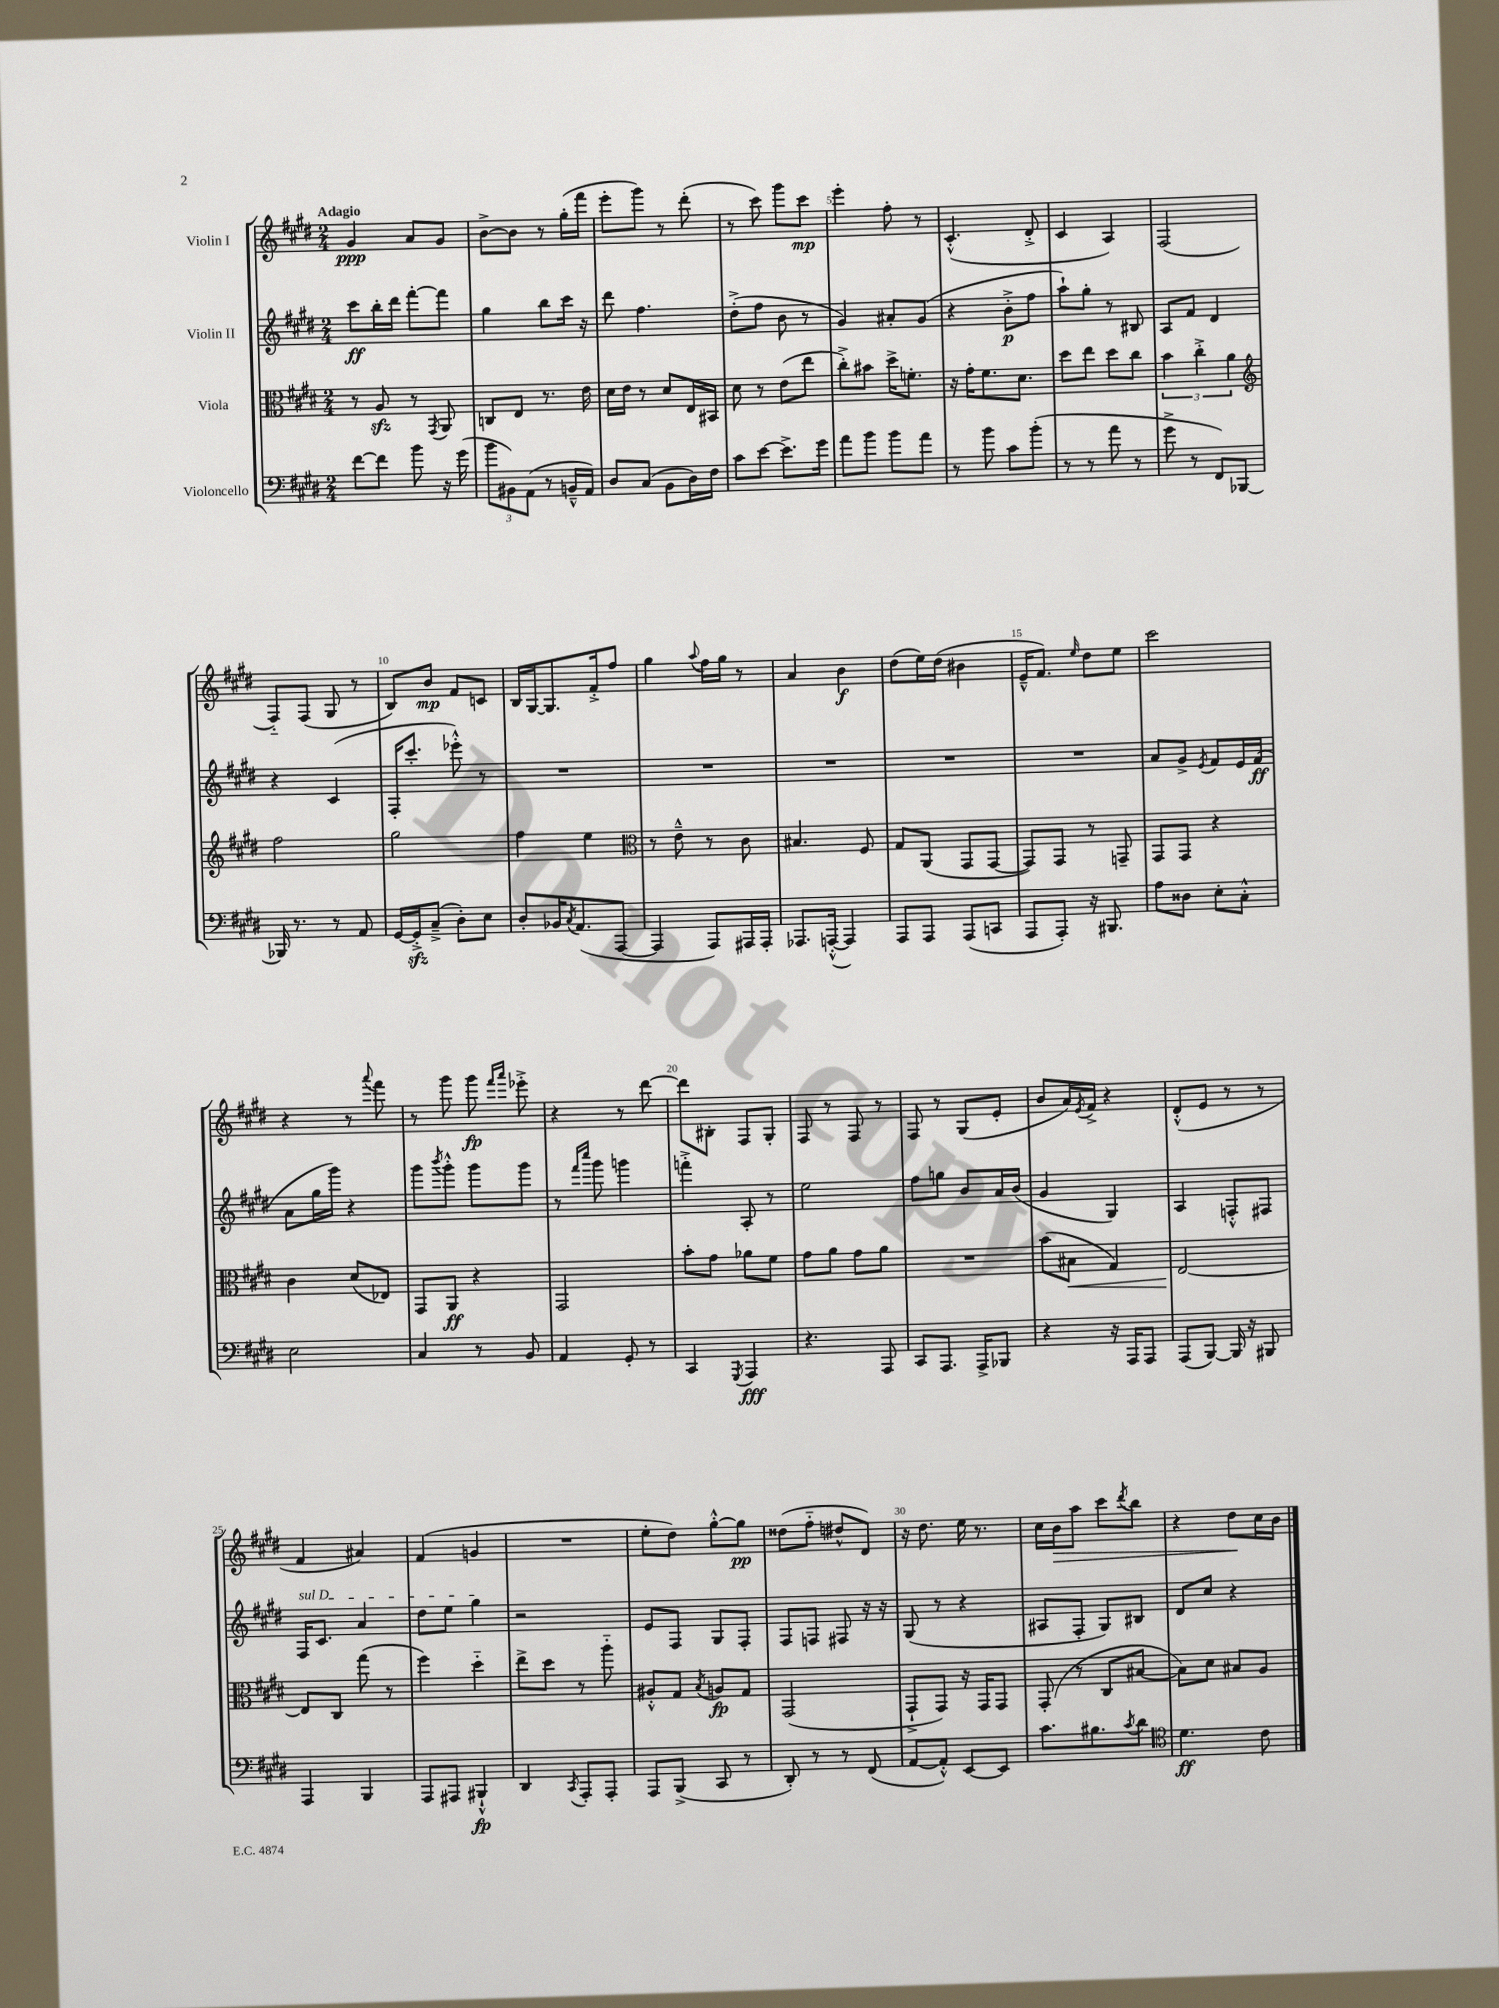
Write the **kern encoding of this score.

**kern	**kern	**kern	**kern
*staff4	*staff3	*staff2	*staff1
*clefF4	*clefC3	*clefG2	*clefG2
*k[f#c#g#d#]	*k[f#c#g#d#]	*k[f#c#g#d#]	*k[f#c#g#d#]
*M2/4	*M2/4	*M2/4	*M2/4
[8f#	8r	8ccc#	4g#
8f#]	8A	16bb'	.
.	.	16ddd#	.
8b	8r	[8fff#'	8a
.	8qGG#	.	.
16r	8AA	8fff#]	8g#
(16g#	.	.	.
=	=	=	=
12b	8C	4gg#	[8b^
12BB#)	.	.	.
.	8E	.	8b]
(12AA	.	.	.
8r	8.r	8bb	8r
16BB~^^	.	16ccc#	(16gg#'
16AA)	16e	16r	16fff#
=	=	=	=
8D#	16d#	8ddd#	8eee'
.	16e	.	.
(8C#	8r	4.ff#	8ggg#)
8BB	8d#	.	8r
16D#)	16E	.	(8ddd#'
16F#	16BB#	.	.
=	=	=	=
8c#	8d#	(8dd#'^	8r
[8e	8r	8ff#	8ccc#)
8.e^]	(8e	8b	8ggg#
.	8ee	8r	8ccc#
16g#	.	.	.
=	=	=	=
8a	8cc#'^)	4g#)	4eee'
8b	8b#	.	.
8b	16dd#^	8a#'	8ff#'
.	8.f'	.	.
8a	.	(8g#	8r
=	=	=	=
8r	16r	4r	(4.c#'^^
.	16g#'	.	.
8b	8.f#	.	.
8c#	.	8b'^	.
.	8.d#	.	.
(8b'	.	8ff#	8d#'^
=	=	=	=
8r	8dd#	8aa`)	4c#
8r	8ee	8gg#'	.
8a	8dd#	8r	4A)
8r	8cc#	8B#	.
=	=	=	=
8g#^	6b	8A	(2F#
8r	.	8f#	.
.	6cc#'^	.	.
8FF#)	.	4d#	.
.	6a	.	.
[8BBB-	.	.	.
=	=	=	=
*	*clefG2	*	*
16BBB-]	2ff#	4r	8F#'~)
8.r	.	.	.
.	.	.	(8F#
8r	.	(4c#	8G#
8AA	.	.	8r
=	=	=	=
[16GG#	2gg#	16F#'	8B)
16GG#'^]	.	8.ccc#'	.
(8C#~^	.	.	8b
8D#')	.	8eee-'^^)	8f#
8E	.	8r	8c
=	=	=	=
8D#'	4ff#	2r	16B
.	.	.	[16G#
16BB-	.	.	8.G#]
8qC#	.	.	.
(8.AA	.	.	.
.	4ee	.	.
.	.	.	16f#'^
[8AAA	.	.	8ff#
=	=	=	=
*	*clefC3	*	*
4AAA]	8r	2r	4gg#
.	8e~^^	.	.
.	.	.	8qqaa
8AAA)	8r	.	16ff#
.	.	.	16gg#
16AAA#	8c#	.	8r
16AAA#'	.	.	.
=	=	=	=
8.AAA-	4.B#	2r	4a
([16AAA'^^	.	.	.
4AAA])	.	.	4b
.	8F#	.	.
=	=	=	=
8AAA	8G#	2r	(8dd#
8AAA	(8AA	.	16ee)
.	.	.	(16dd#
(8AAA	8GG#	.	4b#
8CC	[8GG#	.	.
=	=	=	=
8AAA	8GG#])	2r	16e~^^
.	.	.	8.f#)
8AAA')	8GG#	.	.
.	.	.	16qqee
16r	8r	.	8dd#
8.BBB#	.	.	.
.	8GG~	.	8ee
=	=	=	=
8A	8GG#	8a	2ccc#
8D##	8GG#	8g#^	.
.	.	8qe	.
8E'	4r	8f#	.
8C#'^^	.	16e	.
.	.	(16f#	.
=	=	=	=
2E	4c#	8a	4r
.	.	16gg#	.
.	.	16ggg#)	.
.	(8d#	4r	8r
.	.	.	8qqaaa
.	8E-)	.	8fff#
=	=	=	=
4C#	8GG#	8ggg#	8r
.	.	8qbbb	.
.	8AA	8ggg#'^^	8ggg#
8r	4r	8ggg#	8ggg#
.	.	.	16qqfff#
.	.	.	16qqaaa
8BB	.	8ggg#	8eee-'^
=	=	=	=
4AA	2GG#	8r	4r
.	.	16qqfff#	.
.	.	16qqcccc#	.
.	.	8ggg#	.
8GG#'	.	4ggg	8r
8r	.	.	[8ddd#
=	=	=	=
4CC#	8b'	4fff'^	8ddd#]
.	8g#	.	8B#'
8qGGG#	.	.	.
4AAA	8a-	8A'	8F#
.	8f#	8r	8G#'
=	=	=	=
4.r	8g#	2ee	8F#
.	8a	.	8r
.	8g#	.	8F#
8AAA	8a	.	8r
=	=	=	=
8CC#	2r	8ff#	8F#
8.AAA	.	8gg	8r
.	.	8b	(8G#
16AAA^	.	.	.
8BBB-	.	16a	8e'
.	.	(16b	.
=	=	=	=
4r	(8b	4g#	8b
.	8B#	.	16a)
.	.	.	8qe
.	.	.	16f#^
16r	4G#)	4G#)	4r
16AAA	.	.	.
8AAA	.	.	.
=	=	=	=
(8AAA	[2E	4A	(8d#'^^
[8BBB)	.	.	8e
16BBB]	.	8F'^^	8r
16r	.	.	.
8BBB#	.	8F#	8r
=	=	=	=
4AAA	8E]	16F#	4f#
.	.	8.c#	.
.	8C#	.	.
4BBB	(8gg#	4a	4a#)
.	8r	.	.
=	=	=	=
8AAA	4ff#)	8dd#	(4f#
8AAA#	.	8ee	.
4BBB#`^^	4dd#'~	4gg#	4g
=	=	=	=
4DD#	8ee^	2r	2r
.	8dd#	.	.
8qCC#	.	.	.
8AAA'	8r	.	.
8AAA'	8aa'~	.	.
=	=	=	=
8AAA	8A#'^^	8e	8ee'
(8BBB^	8G#	8F#	8dd#)
.	8qB	.	.
8CC#	8A	8G#	[8gg#'^^
8r	8G#	8F#'	8gg#]
=	=	=	=
8DD#')	(2GG#	8F#	(8dd##
8r	.	8F	8ff#'~
8r	.	8F#	8dd#^^
(8FF#	.	16r	8d#)
.	.	16r	.
=	=	=	=
[8AA	8GG#`^	(8G#	16r
.	.	.	8.dd#
8AA'^^])	8GG#)	8r	.
[8EE	16r	4r	16ee
.	16GG#	.	8.r
8EE]	8GG#	.	.
=	=	=	=
8.c#	(8GG#'	8A#	16cc#
.	.	.	16b
.	8r	8F#'	8aa
8.B#	.	.	.
.	8C#	8G#)	8ccc#
8qc#	.	.	8qddd#
8d#	[8B#	8B#	8bb
=	=	=	=
*clefC4	*	*	*
4.d#	8B#])	8d#	4r
.	8d#	8cc#	.
.	8B#	4r	8dd#
8c#	8A	.	16cc#
.	.	.	16b
==	==	==	==
*-	*-	*-	*-
